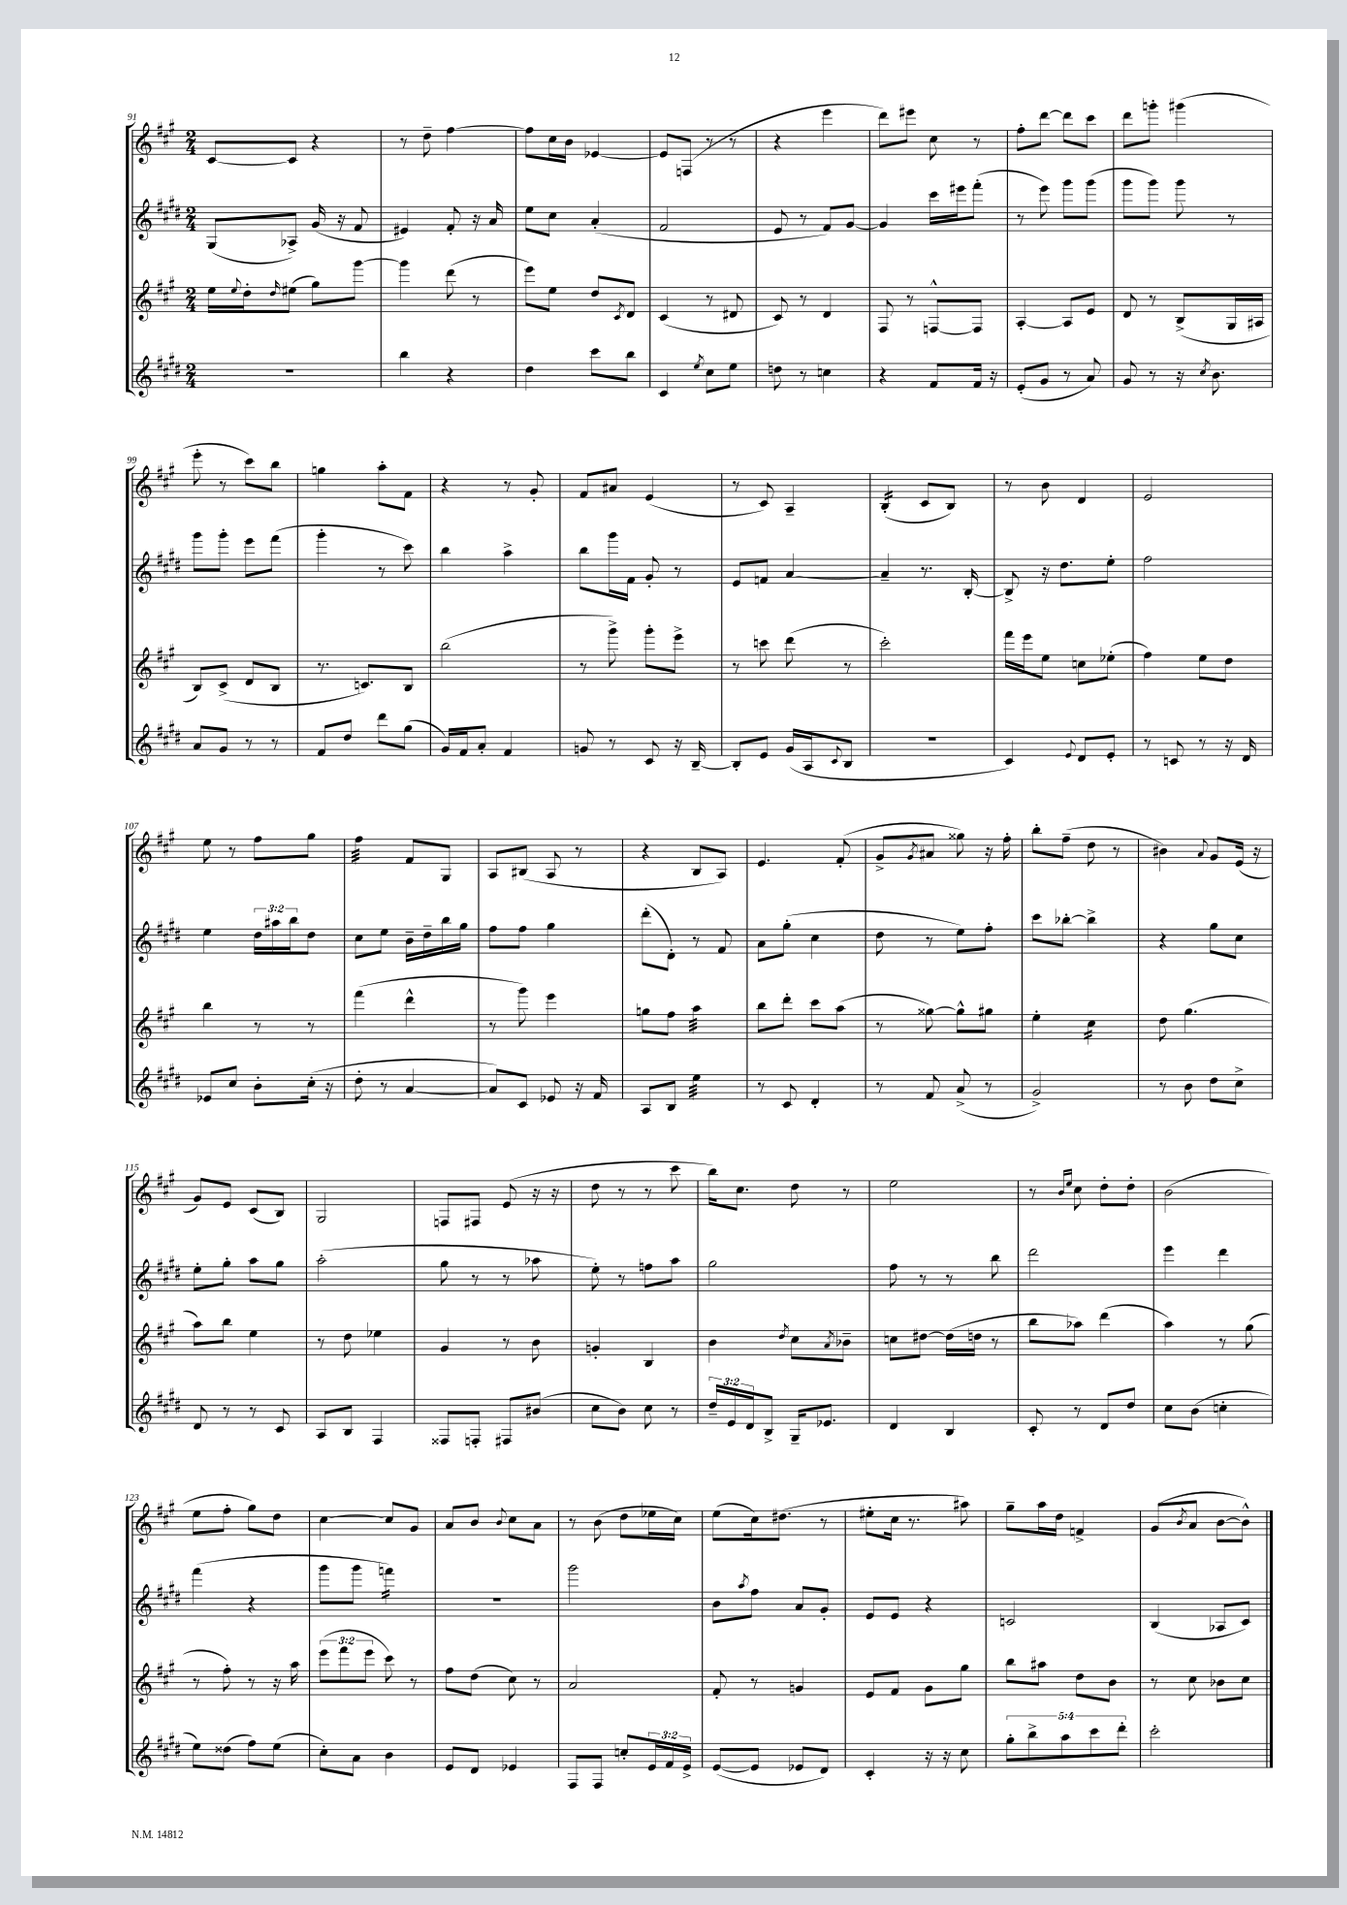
<<
\new StaffGroup <<
\new Staff = "s0" {
    \clef treble \key a \major \numericTimeSignature \time 2/4
    cis'8~ cis'8 r4 |
    r8 d''8-- fis''4~ |
    fis''8 cis''16 b'16 ees'4~ |
    ees'8 f8( r8 r8 |
    r4 e'''4 |
    d'''8) eis'''8 cis''8 r8 |
    fis''8-. d'''8~ d'''8 cis'''8 |
    d'''8 g'''8-. gis'''4( |
    e'''8-. r8 cis'''8) b''8 |
    g''4 a''8-. fis'8 |
    r4 r8 gis'8-. |
    fis'8 ais'8 e'4( |
    r8 cis'8) a4-- |
    b4:16-.( cis'8 b8) |
    r8 b'8 d'4 |
    e'2 |
    e''8 r8 fis''8 gis''8 |
    fis''4:32 fis'8 gis8 |
    a8 bis8( a8 r8 |
    r4 b8 a8) |
    e'4. fis'8-.( |
    gis'8-> \acciaccatura { gis'8 } ais'8 gisis''8) r16 fis''16-. |
    b''8-. fis''8--( d''8 r8 |
    bis'4) \appoggiatura { a'8 } gis'8 e'16( r16 |
    gis'8) e'8 cis'8( b8) |
    gis2 |
    f8 fis8 e'8( r16 r16 |
    d''8 r8 r8 cis'''8 |
    b''16) cis''8. d''8 r8 |
    e''2 |
    r8 \grace { b'16 e''16 } cis''8 d''8-. d''8-. |
    b'2( |
    e''8 fis''8-. gis''8) d''8 |
    cis''4~ cis''8 gis'8 |
    a'8 b'8 \appoggiatura { b'8 } cis''8 a'8 |
    r8 b'8( d''8 ees''16 cis''16) |
    e''8( cis''16) dis''8.( r8 |
    eis''8-. cis''16 r8. ais''8) |
    gis''8-- a''16 d''16 f'4-> |
    gis'8( \acciaccatura { b'8 } a'8 b'8~ b'8-^) \bar "|." |
}
\new Staff = "s1" {
    \clef treble \key e \major \numericTimeSignature \time 2/4 \override Staff.TupletNumber.text = #tuplet-number::calc-fraction-text
    gis8( aes8->) gis'16( r16 fis'8 |
    eis'4) fis'8-. r16 a'16 |
    e''8 cis''8 a'4-.( |
    fis'2 |
    e'8 r8 fis'8) gis'8~ |
    gis'4 cis'''16 eis'''16 fis'''8-.( |
    r8 e'''8) gis'''8 gis'''8( |
    gis'''8 gis'''8) gis'''8 r8 |
    gis'''8 gis'''8-. e'''8 fis'''8( |
    gis'''4-. r8 cis'''8) |
    b''4 a''4-> |
    b''8 gis'''16 fis'16 gis'8-. r8 |
    e'8 f'8 a'4~ |
    a'4-- r8. b16~-. |
    b8-> r16 dis''8. e''8-. |
    fis''2 |
    e''4 \tuplet 3/2 { dis''16 ais''16 b''16 } dis''8 |
    cis''8 e''8 b'16-- dis''16-- b''16 gis''16 |
    fis''8 fis''8 gis''4 |
    dis'''8-.( dis'8-.) r8 fis'8 |
    a'8 gis''8-.( cis''4 |
    dis''8 r8 e''8) fis''8-. |
    cis'''8 bes''8~-. bes''4-> |
    r4 gis''8 cis''8 |
    e''8-. gis''8-. a''8 gis''8 |
    a''2-.( |
    gis''8 r8 r8 aes''8 |
    e''8-.) r8 f''8 a''8 |
    gis''2 |
    fis''8 r8 r8 b''8 |
    dis'''2 |
    e'''4 dis'''4 |
    fis'''4( r4 |
    gis'''8 gis'''8 f'''4:16) |
    r2 |
    gis'''2 |
    b'8 \acciaccatura { a''8 } fis''8 a'8 gis'8-. |
    e'8 e'8 r4 |
    c'2 |
    b4( aes8 cis'8) \bar "|." |
}
\new Staff = "s2" {
    \clef treble \key a \major \numericTimeSignature \time 2/4 \override Staff.TupletNumber.text = #tuplet-number::calc-fraction-text
    e''16 \appoggiatura { e''8 } d''16-. \grace { d''16 } eis''8( gis''8) gis'''8~ |
    gis'''4 d'''8( r8 |
    e'''8) e''8 d''8 \acciaccatura { cis'8 } d'8 |
    cis'4( r8 dis'8 |
    cis'8) r8 d'4 |
    fis8 r8 f8~-^ f8 |
    a4~-. a8 e'8 |
    d'8 r8 b8->( gis16 ais16 |
    b8) cis'8->( d'8 b8 |
    r8. c'8.) b8 |
    b''2( |
    r8 gis'''8->) gis'''8-. e'''8-> |
    r8 c'''8 d'''8( r8 |
    cis'''2-.) |
    fis'''16 e'''16 e''8 c''8 ees''8-.( |
    fis''4) e''8 d''8 |
    b''4 r8 r8 |
    fis'''4( d'''4-^ |
    r8 gis'''8) e'''4 |
    g''8 fis''8 a''4:32 |
    b''8 d'''8-. cis'''8 a''8( |
    r8 gisis''8~) gisis''8-^ gis''8 |
    e''4-. cis''4:16 |
    d''8 gis''4.( |
    a''8) b''8 e''4 |
    r8 d''8 ees''4 |
    gis'4 r8 b'8 |
    g'4-. b4 |
    b'4 \acciaccatura { d''8 } cis''8 \acciaccatura { a'8 } bes'8-- |
    c''8 dis''8~ dis''16( d''16 r8 |
    b''8 aes''8) d'''4( |
    a''4) r8 gis''8( |
    r8 fis''8-.) r8 r16 a''16 |
    \tuplet 3/2 { e'''8( fis'''8 e'''8 } cis'''8) r8 |
    fis''8 d''8( cis''8) r8 |
    a'2 |
    fis'8-. r8 g'4 |
    e'8 fis'8 gis'8 gis''8 |
    b''8 ais''8 d''8 b'8 |
    r8 cis''8 bes'8 cis''8 \bar "|." |
}
\new Staff = "s3" {
    \clef treble \key e \major \numericTimeSignature \time 2/4 \override Staff.TupletNumber.text = #tuplet-number::calc-fraction-text
    r2 |
    b''4 r4 |
    dis''4 cis'''8 b''8 |
    cis'4 \acciaccatura { e''8 } cis''8 e''8 |
    d''8 r8 c''4 |
    r4 fis'8 fis'16 r16 |
    e'8-.( gis'8 r8 a'8) |
    gis'8 r8 r16 \acciaccatura { cis''8 } b'8. |
    a'8 gis'8 r8 r8 |
    fis'8 dis''8 dis'''8 gis''8( |
    gis'16) fis'16 a'8-. fis'4 |
    g'8 r8 cis'8 r16 b16~-- |
    b8-. e'8 gis'16( a16 \appoggiatura { cis'8 } b8 |
    r2 |
    cis'4) \appoggiatura { e'8 } dis'8 e'8-. |
    r8 c'8 r8 r16 dis'16 |
    ees'8 cis''8 b'8-. cis''16-.( r16 |
    dis''8-. r8 a'4~ |
    a'8) cis'8 ees'8 r16 fis'16 |
    a8 b8 e''4:32 |
    r8 cis'8 dis'4-. |
    r8 fis'8 a'8->( r8 |
    gis'2->) |
    r8 b'8 dis''8 cis''8-> |
    dis'8 r8 r8 cis'8 |
    a8 b8 fis4 |
    fisis8 f8-. fis8 bis'8( |
    cis''8 b'8) cis''8 r8 |
    \tuplet 3/2 { dis''16-- e'16 dis'16 } b8-> gis16-- ees'8. |
    dis'4 b4 |
    cis'8-. r8 dis'8 dis''8 |
    cis''8 b'8( c''4-. |
    e''8) disis''8( fis''8) e''8( |
    cis''8-.) a'8 b'4 |
    e'8 dis'8 ees'4 |
    fis8 fis8 c''8-. \tuplet 3/2 { e'16 fis'16 e'16-> } |
    e'8~( e'8 ees'8 dis'8) |
    cis'4-. r16 r16 cis''8 |
    \tuplet 5/4 { gis''8-. b''8-> a''8 cis'''8 dis'''8-. } |
    cis'''2-. \bar "|." |
}
>>
>>
\layout { \context { \Score currentBarNumber = #91 } }
